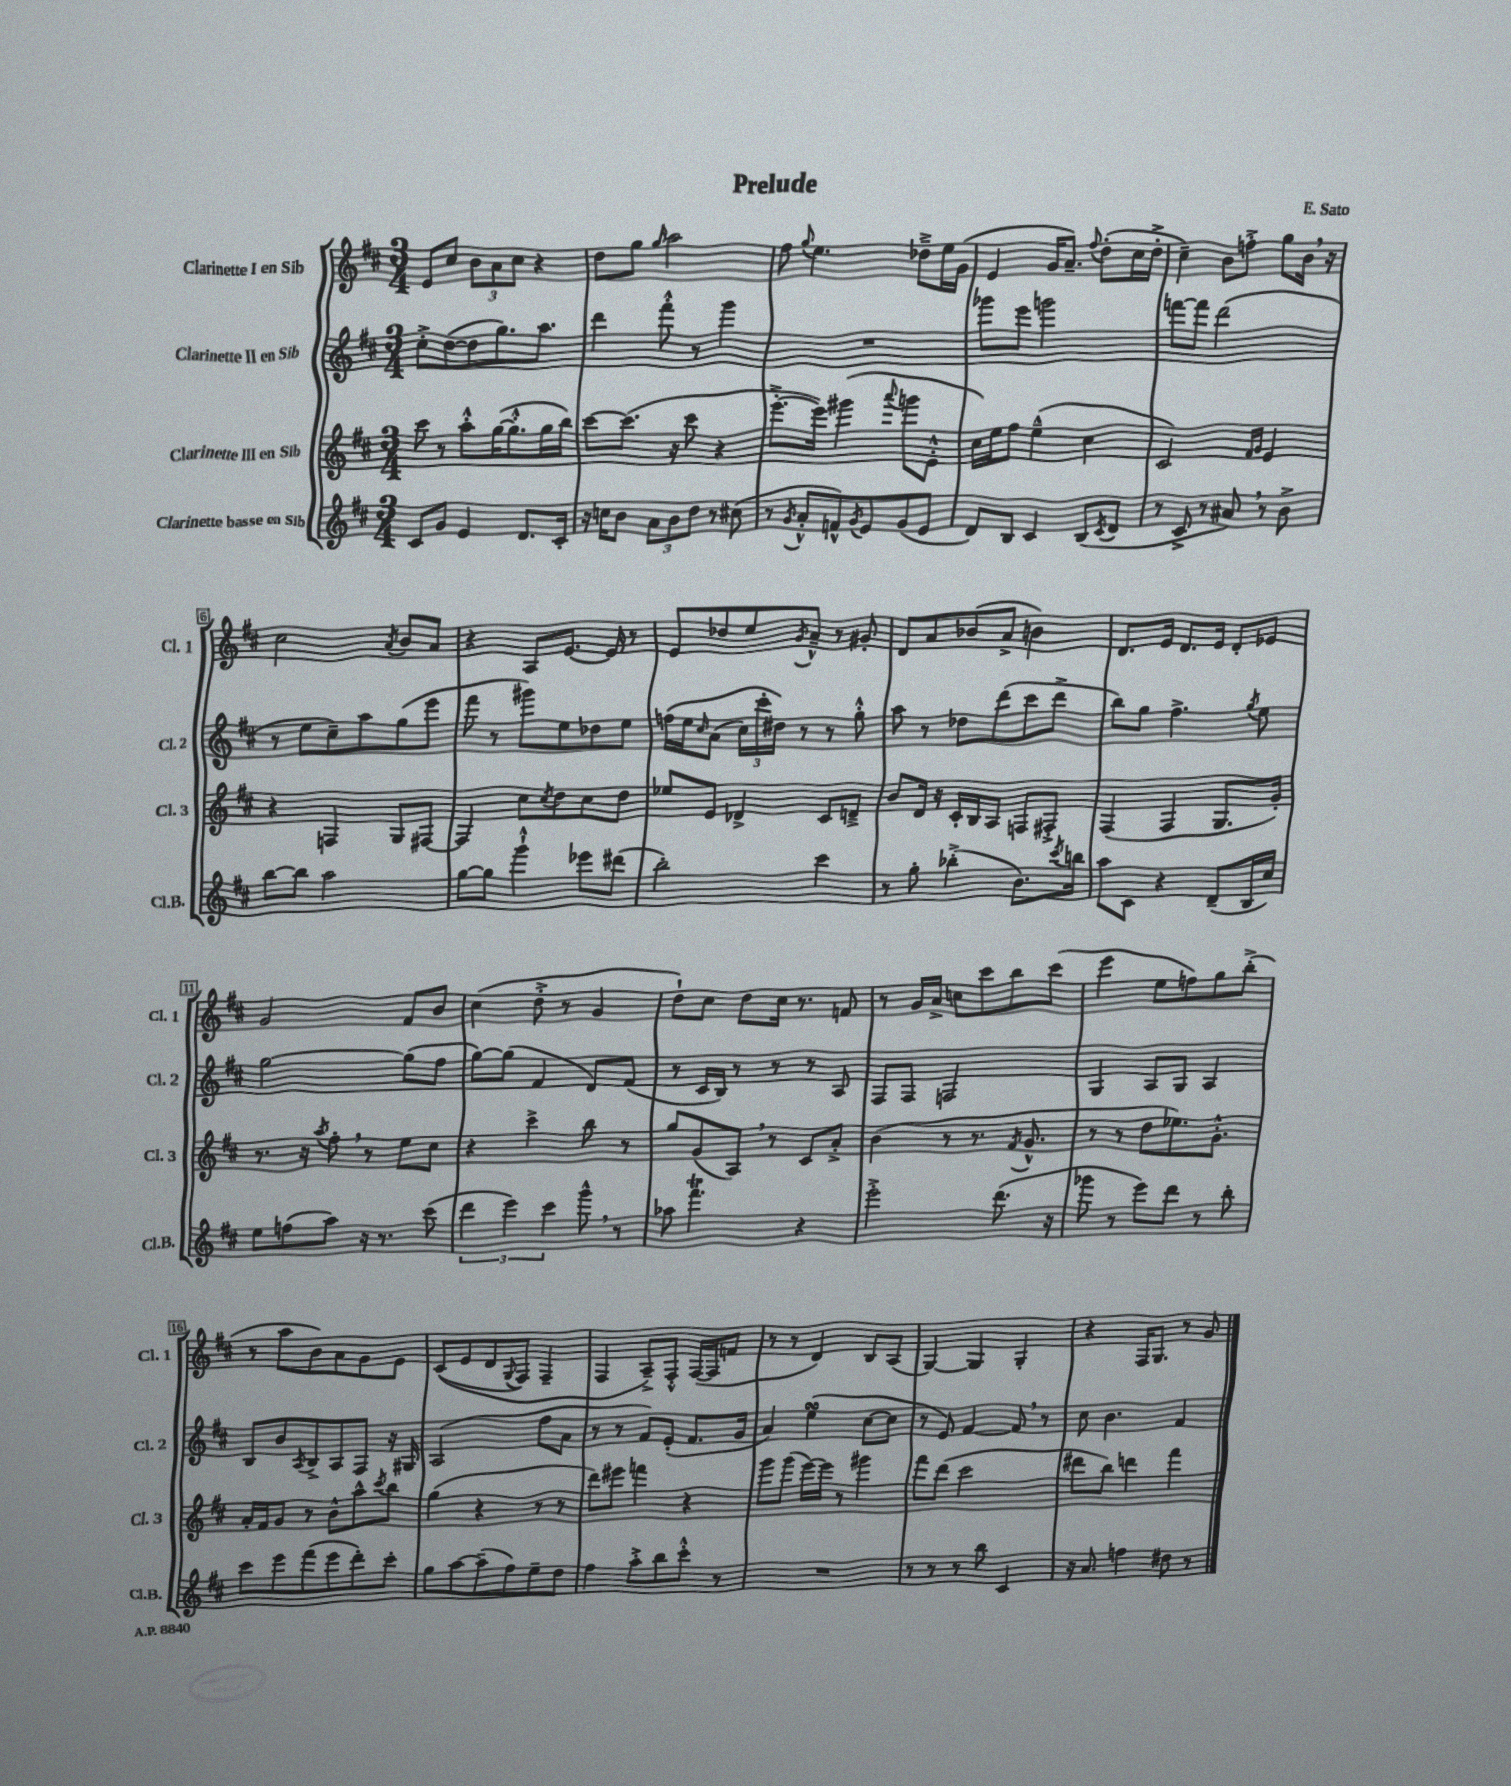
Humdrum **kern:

**kern	**kern	**kern	**kern
*staff4	*staff3	*staff2	*staff1
*clefG2	*clefG2	*clefG2	*clefG2
*k[f#c#]	*k[f#c#]	*k[f#c#]	*k[f#c#]
*M3/4	*M3/4	*M3/4	*M3/4
8c#	8ccc#	8cc#'^	8e
8g	8r	([8dd	8cc#
4e	8aa'^^	8dd]	12b
.	.	.	12a
.	([16gg	8.gg)	.
.	.	.	12cc#
.	8.gg'^^]	.	.
8.d	.	.	4r
.	.	8.aa	.
.	16gg	.	.
16c#'	16bb)	.	.
=	=	=	=
16r	[8ccc#	4ddd	8dd
16cc	.	.	.
8b	(8.ccc#]	.	8gg
.	.	.	16qqgg
12a	.	8fff#'^^	2aa
.	16r	.	.
12b	.	.	.
.	8ccc#	8r	.
12dd	.	.	.
8r	4r	4ggg	.
(8cc#	.	.	.
=	=	=	=
8r	[8.eee'^	2.r	8ff#
8qg	.	.	8qqgg
8a'^^	.	.	4.ee
.	16eee])	.	.
8f^^)	(4ggg#	.	.
8qg	.	.	.
8e	.	.	.
.	8qqaaa	.	.
(8g	8ggg	.	8dd-~^
8e	8e'^^	.	16ee
.	.	.	(16g
=	=	=	=
8d)	16cc#)	8ggg-	4e
.	16ee	.	.
8B	8ff#	8eee	.
4c#	(4ee~^^	2ggg	16g
.	.	.	8.a~)
.	.	.	8qqff#
(8B	4cc#	.	(8dd'
8qc#	.	.	.
8d	.	.	16cc#
.	.	.	16dd'^
=	=	=	=
8r	2c#)	[8fff	4cc#~)
8c#^	.	8fff]	.
8r	.	(2ddd	8b
8a#)	.	.	8ff'^
.	16qqf#	.	.
.	16qqg	.	.
8r	4e	.	8gg
8b^	.	.	16b
.	.	.	16r
=	=	=	=
[8bb	4r	8r	2cc#
8bb]	.	8ee	.
2aa	4F	8cc#~)	.
.	.	8aa	.
.	.	.	8qa
.	8G	(8gg	8b
.	[8F#	8eee	8a
=	=	=	=
[8gg	4F#]	8fff#	4r
8gg]	.	8r	.
4ggg`^^	8cc#	8ggg#)	8A
.	8qcc#	.	.
.	8dd	8ee	[8.e
8eee-	8cc#	8dd-	.
.	.	.	16e]
(8ddd#	8dd	8ee	8r
=	=	=	=
2bb')	8ee-	&(16ff	8e
.	.	16ee	.
.	.	16qqcc#	.
.	8e	(8a	8dd-
.	4d-^	24cc#)	8ee
.	.	24ccc#'	.
.	.	24dd#&)	.
.	.	.	8qg
.	.	8r	8a~^^
4ccc#	8c#	8r	8r
.	8d~^	8gg'^^	8g#'
=	=	=	=
8r	8b	8aa	8d
8gg'	16d	8r	8a
.	16r	.	.
(4bb-'^	16c#'	8dd-	(8b-
.	16B	.	.
.	8A	(8ddd	8a^
8.b)	8F	8ccc#	4b)
.	8F#'^	8ddd^	.
8qccc#	.	.	.
16bb	.	.	.
=	=	=	=
8aa	(4F#	8bb)	8.d
8c#	.	8gg	.
.	.	.	16e
4r	4F#	4.ff#^	8.d
.	.	.	16e
(8d~	8.G	.	8d'
.	.	8qgg	.
16B	.	8ee	8e-
16cc#)	16g')	.	.
=	=	=	=
8ee	8.r	[2gg	2g
(8ff	.	.	.
.	16r	.	.
.	8qaa	.	.
8aa)	8ff#'	.	.
16r	8r	.	.
8.r	.	.	.
.	8ee	(8gg]	8f#
(8ccc#	8cc#	8ff#	8b
=	=	=	=
6ddd	4r	[8gg)	(4cc#
.	.	(8gg]	.
6eee)	.	.	.
.	4ccc#^	4f#	8dd'^
6ccc#	.	.	.
.	.	.	8r
8ggg^^	8bb	8d)	4g
8r	8r	(8f#	.
=	=	=	=
8aa-	8gg	8r	8dd`)
4.fff#	(8g	16c#	8cc#
.	.	16B)	.
.	8A)	8r	8dd
.	8r	8r	16cc#
.	.	.	8.r
4r	8c#	8r	.
.	8a'^	8A	8f
=	=	=	=
2eee'^	(4b	8F#	8r
.	.	8F#	16g
.	.	.	16a^
.	8r	2F	8cc
.	8.r	.	8ccc#
(8.ddd	.	.	8bb
.	8qf#	.	.
.	8.g^^	.	.
.	.	.	(8ccc#
16r	.	.	.
=	=	=	=
8ggg-	8r	4G	4eee
8r	8r	.	.
8eee)	8dd	8A	8ee
8ddd	8.ee-)	8G	8ff)
8r	.	4A	8gg
.	8.g'^^	.	.
8bb'	.	.	(8bb'^
=	=	=	=
8ccc#	16a'	8B	8r
.	16f#	.	.
8eee	8g	8b	8aa
.	.	8qA	.
(8fff#	8r	8B^	8b)
8eee	8b^^	8A	8a
8ddd')	8aa^^	8F#	8g
.	8qccc#	.	.
8ccc#'	8bb	16r	8e
.	.	16G#	.
=	=	=	=
8gg	(4gg	(2A	&((8c#
[8aa	.	.	8e
(8aa~]	4r	.	8d
.	.	.	8qqG
8ff#)	.	.	8F#)
8ee~	8r	8ff#	4F#~
8dd	8r	8a	.
=	=	=	=
4ff#	8ddd)	8r	4F#
.	8eee#	8r	.
8aa'^	4fff	8f#)	8A~^&)
8bb	.	(8e'	8F#'^^
8ccc#'^^	4r	8.f#	([16F#
.	.	.	16F#]
8r	.	.	8f
.	.	16g	.
=	=	=	=
2.r	8ggg	4a)	8r
.	(8ggg	.	8r
.	[16eee)	(4ee	4d)
.	16eee]	.	.
.	8r	.	.
.	4ggg#	[8cc#	8B
.	.	8cc#]	(8A
=	=	=	=
8r	8fff#	8r	[4G)
8r	(8ddd	8e)	.
8r	2ccc#	[4f#	4G]
8bb	.	.	.
4c#	.	8f#]	4G'
.	.	8r	.
=	=	=	=
16r	8ddd#	8cc#	4r
8.a	.	.	.
.	8bb)	4.b	.
4ff	4ddd	.	16F#
.	.	.	8.G
8dd#	4fff#	4f#	8r
8r	.	.	8g
==	==	==	==
*-	*-	*-	*-
